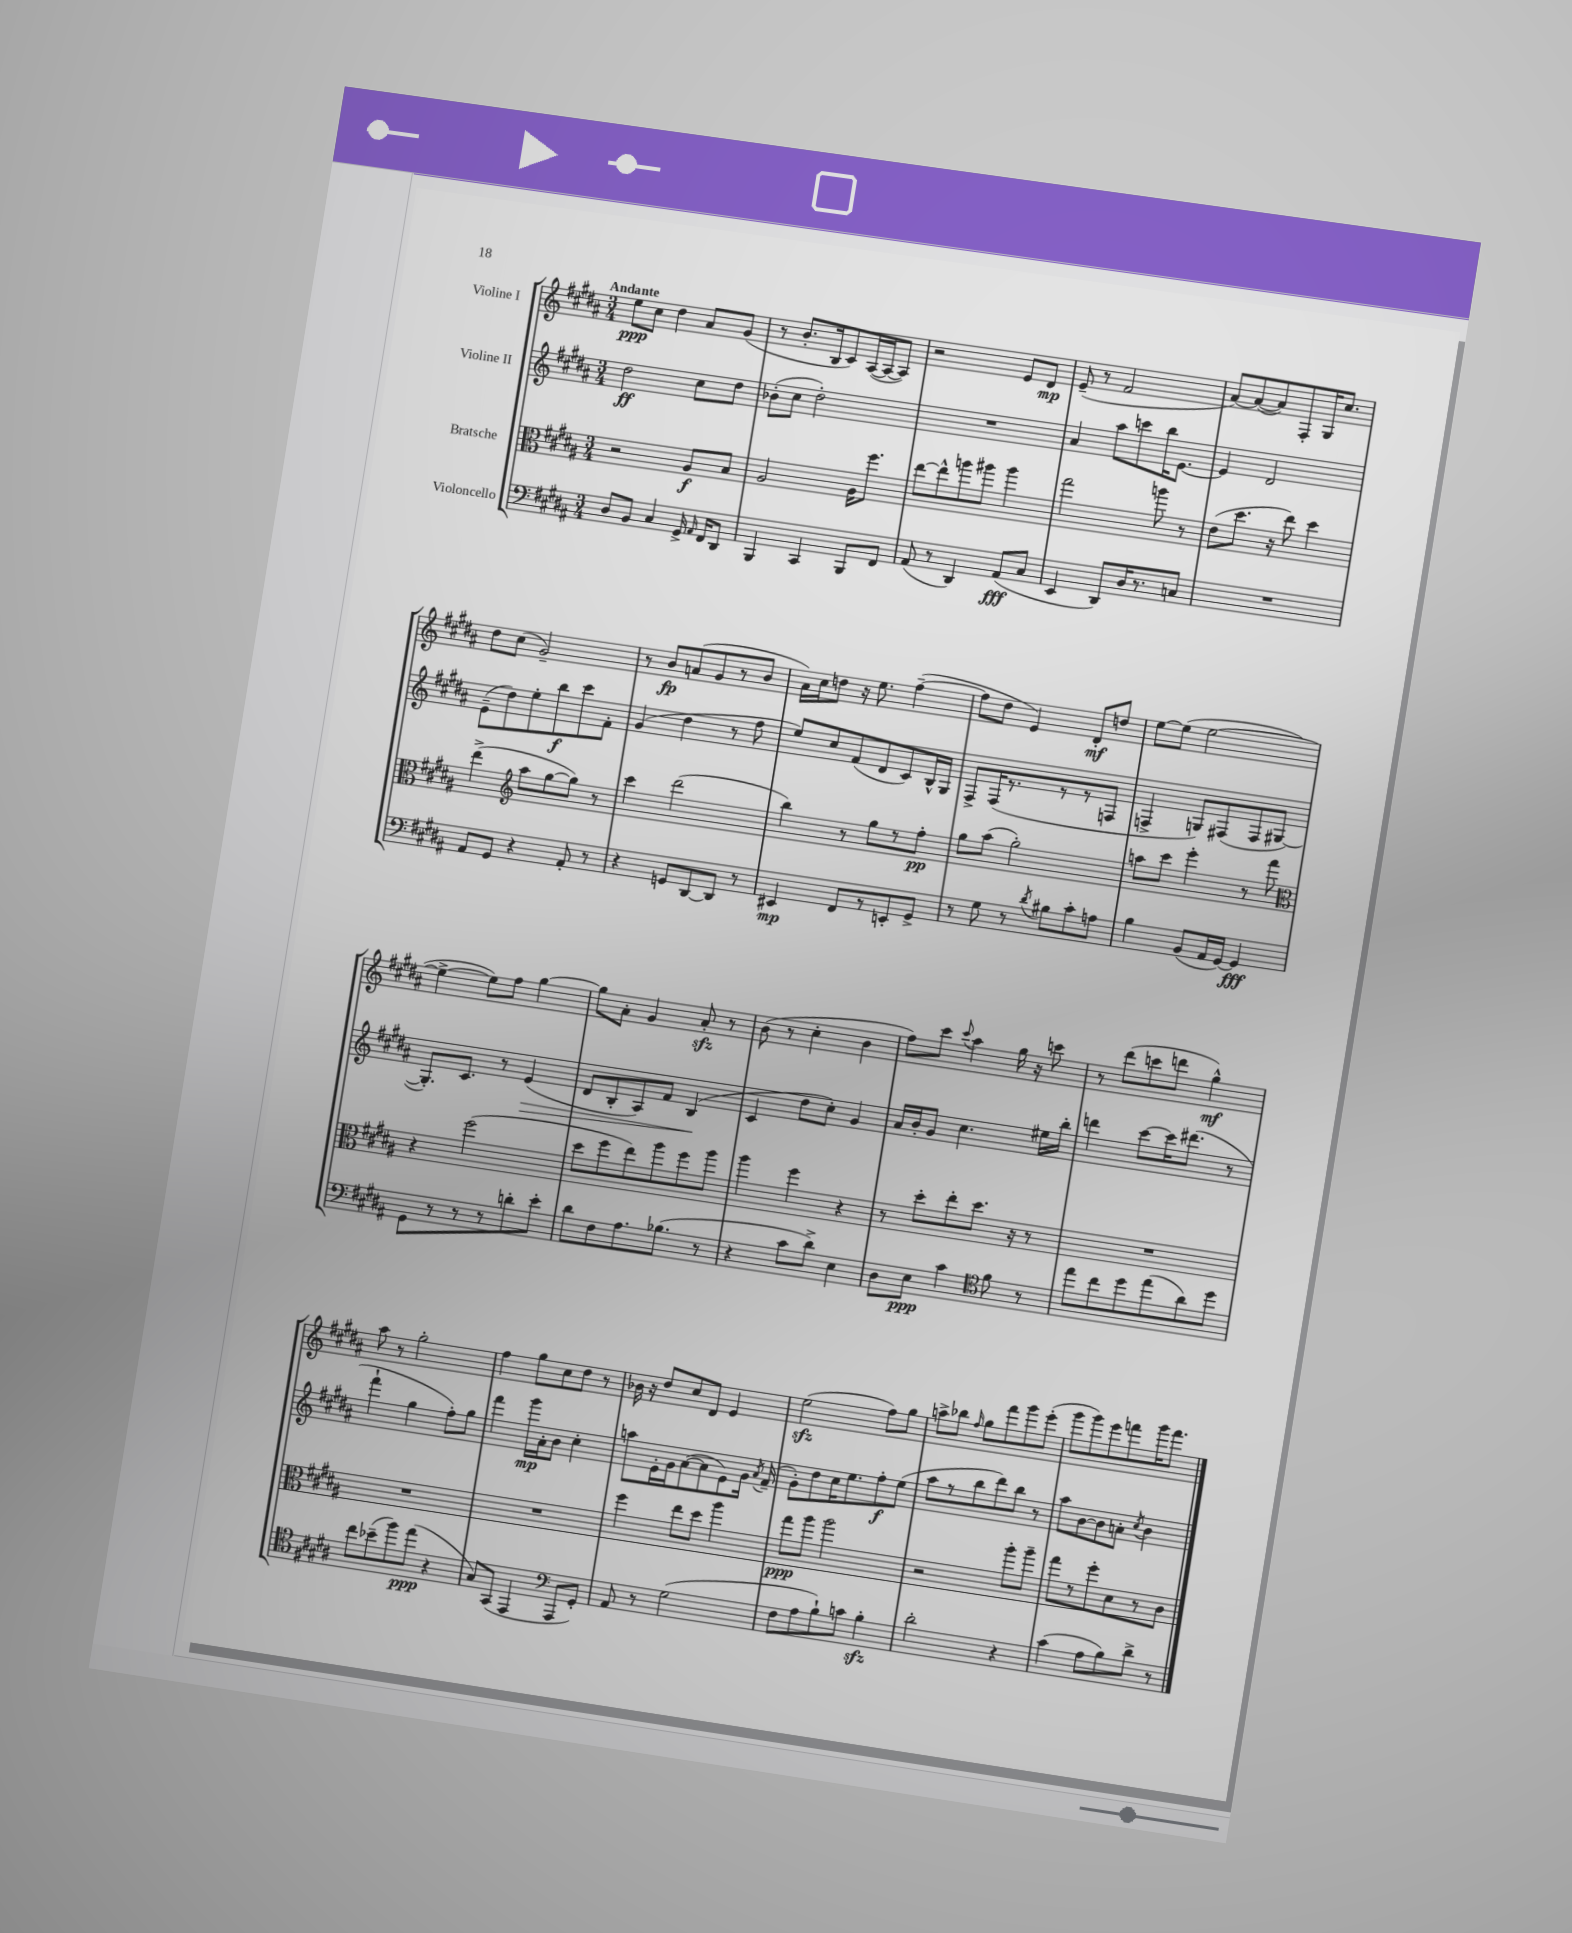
<<
\new StaffGroup <<
\new Staff = "s0" \with { instrumentName = "Violine I" } {
    \clef treble \key b \major \numericTimeSignature \time 3/4 \tempo "Andante"
    \autoBeamOff e''8[\ppp cis''8] dis''4 ais'8[ gis'8]( |
    r8 b'8.[-. b16 cis'8) ais16~( ais16~ ais8]) |
    r2 e'8[ dis'8]\mp |
    e'8--( r8 fis'2 |
    ais'8[~) ais'8~( ais'8) fis8-. gis16 cis''8.] |
    dis''8[ cis''8]( gis'2--) |
    r8 b'8[\fp a'8( gis'8 r8 b'8] |
    ais'16[) cis''16 d''8] r16 e''8. fis''4~--( |
    fis''8[ dis''8] e'4) dis'8[-.\mf d''8] |
    e''8[~ e''8]( e''2~ |
    e''4~-> e''8[) fis''8] gis''4~ |
    gis''8[ ais'8]-. gis'4 ais'8-.\sfz r8 |
    b'8( r8 cis''4-. b'4 |
    fis''8[) cis'''8] \appoggiatura { cis'''8 } ais''4 gis''16 r16 c'''8 |
    r8 dis'''8[( c'''8 d'''8] gis''4-^\mf) |
    ais''8 r8 gis''2-. |
    fis''4 gis''8[ cis''8 dis''8] r8 |
    bes'16 r16 dis''8[ cis''8 dis'8] e'4 |
    e''2\sfz( fis''8[) gis''8] |
    a''8[-> bes''8] \grace { fis''16 } gis''8[ fis'''8 gis'''8 e'''8]-.( |
    gis'''8[ gis'''8) e'''8 f'''8 gis'''16 f'''8.] \bar "|." |
}
\new Staff = "s1" \with { instrumentName = "Violine II" } {
    \clef treble \key b \major \numericTimeSignature \time 3/4
    \autoBeamOff dis''2\ff cis''8[ dis''8] |
    bes'8[-.( cis''8] dis''2-.) |
    R2. |
    ais'4 ais''8[ c'''8 b''16 e'8.]~ |
    e'4 dis'2 |
    e'8[--( dis''8) e''8-. b''8\f cis'''8 fis'8]-. |
    gis'4( dis''4 r8 fis''8 |
    e''8[) cis''8 fis'8( dis'8 cis'8) b16-^ gis16] |
    fis8[-> fis16( r8. r8 r8 f8] |
    f4-> g8[) fis8( fis8 gis8]~ |
    gis8.[-.) cis'8.] r8 e'4\>( |
    dis'8[ b8-. ais8) fis'8] b4\!( |
    cis'4 dis''8[ cis''8]-.) gis'4 |
    ais'16[ b'16-. gis'8] cis''4. eis''16[ b''16]-. |
    d'''4 cis'''8[~ cis'''16 dis'''8.]( r8 |
    fis'''4-! gis''4 fis''8[-.) gis''8] |
    fis'''4 gis'''16[\mp ais'16-. b'8] cis''4-. |
    a''8[ e'16-. gis'16 ais'8~( ais'8 e'8) gis'16] \acciaccatura { ais'8 } fis'16--( |
    gis'8[-.) dis''8 cis''16 e''8. fis''8-.\f e''8]( |
    ais''8[ r8 b''8 dis'''8) b''8] r8 |
    ais''8[ b'8~ b'8 a'8]-. \acciaccatura { cis''8 } b'4 \bar "|." |
}
\new Staff = "s2" \with { instrumentName = "Bratsche" } {
    \clef alto \key b \major \numericTimeSignature \time 3/4
    \autoBeamOff r2 ais8[\f b8] |
    ais2 ais16[ fis''8.] |
    e''8[~ e''8-^ a''8 ais''8] ais''4 |
    gis''2 a''8 r8 |
    e'8[( dis''8.] r16 e''8) dis''4 |
    e''4->( \clef treble ais''8[ gis''8~ gis''8]) r8 |
    cis'''4 dis'''2( |
    b''4) r8 gis''8[ r8 fis''8]-.\pp |
    gis''8[ ais''8]( gis''2-.) |
    a''8[ cis'''8] e'''4-. r8 fis'''8 |
    \clef alto r4 fis''2( |
    dis''8[ fis''8 e''8) ais''8 fis''8 ais''8] |
    ais''4 fis''4 r4 |
    r8 dis''8[-. e''8-. dis''8.] r16 r8 |
    R2. |
    R2. |
    R2. |
    fis''4 e''8[ dis''8] ais''4 |
    gis''8[\ppp ais''8] ais''2 |
    r2 ais''8[-. ais''8]-- |
    gis''8[ r8 fis''8-. dis'8 r8 cis'8] \bar "|." |
}
\new Staff = "s3" \with { instrumentName = "Violoncello" } {
    \clef bass \key b \major \numericTimeSignature \time 3/4
    \autoBeamOff dis8[ b,8] cis4 gis,16-> \grace { ais,16 } fis,16[ dis,8] |
    b,,4 cis,4 b,,8[ fis,8] |
    ais,8( r8 dis,4) ais,8[\fff( cis8] |
    e,4 dis,8[) dis16 r8. c8] |
    R2. |
    ais,8[ gis,8] r4 ais,8-. r8 |
    r4 g,8[ dis,8~ dis,8] r8 |
    eis,4\mp fis,8[ r8 e,8-. gis,8]-> |
    r8 gis8 r8 \acciaccatura { dis'8 } bis8[ cis'8-. a8] |
    b4 b,8[( ais,16 gis,16]~) gis,4\fff |
    gis,8[ r8 r8 r8 d'8-. e'8]-. |
    dis'8[ fis8 ais8. bes8.]( r8 |
    r4 cis'8[ dis'8]->) e4 |
    dis8[ e8]\ppp cis'4 \clef tenor fis'8 r8 |
    e''8[ cis''8 dis''8 e''8( ais'8) dis''8] |
    cis''8[ bes'8--( fis''8) e''8]\ppp( r4 |
    gis8[) gis,8]( e,4 \clef bass ais,,8[ gis,8]-.) |
    ais,8 r8 gis2( |
    fis8[ ais8 b8-!) c'8] b4-.\sfz |
    dis'2-. r4 |
    cis'4( ais8[ b8) dis'8]-> r8 \bar "|." |
}
>>
>>
\layout { \context { \Score \remove "Bar_number_engraver" } }
